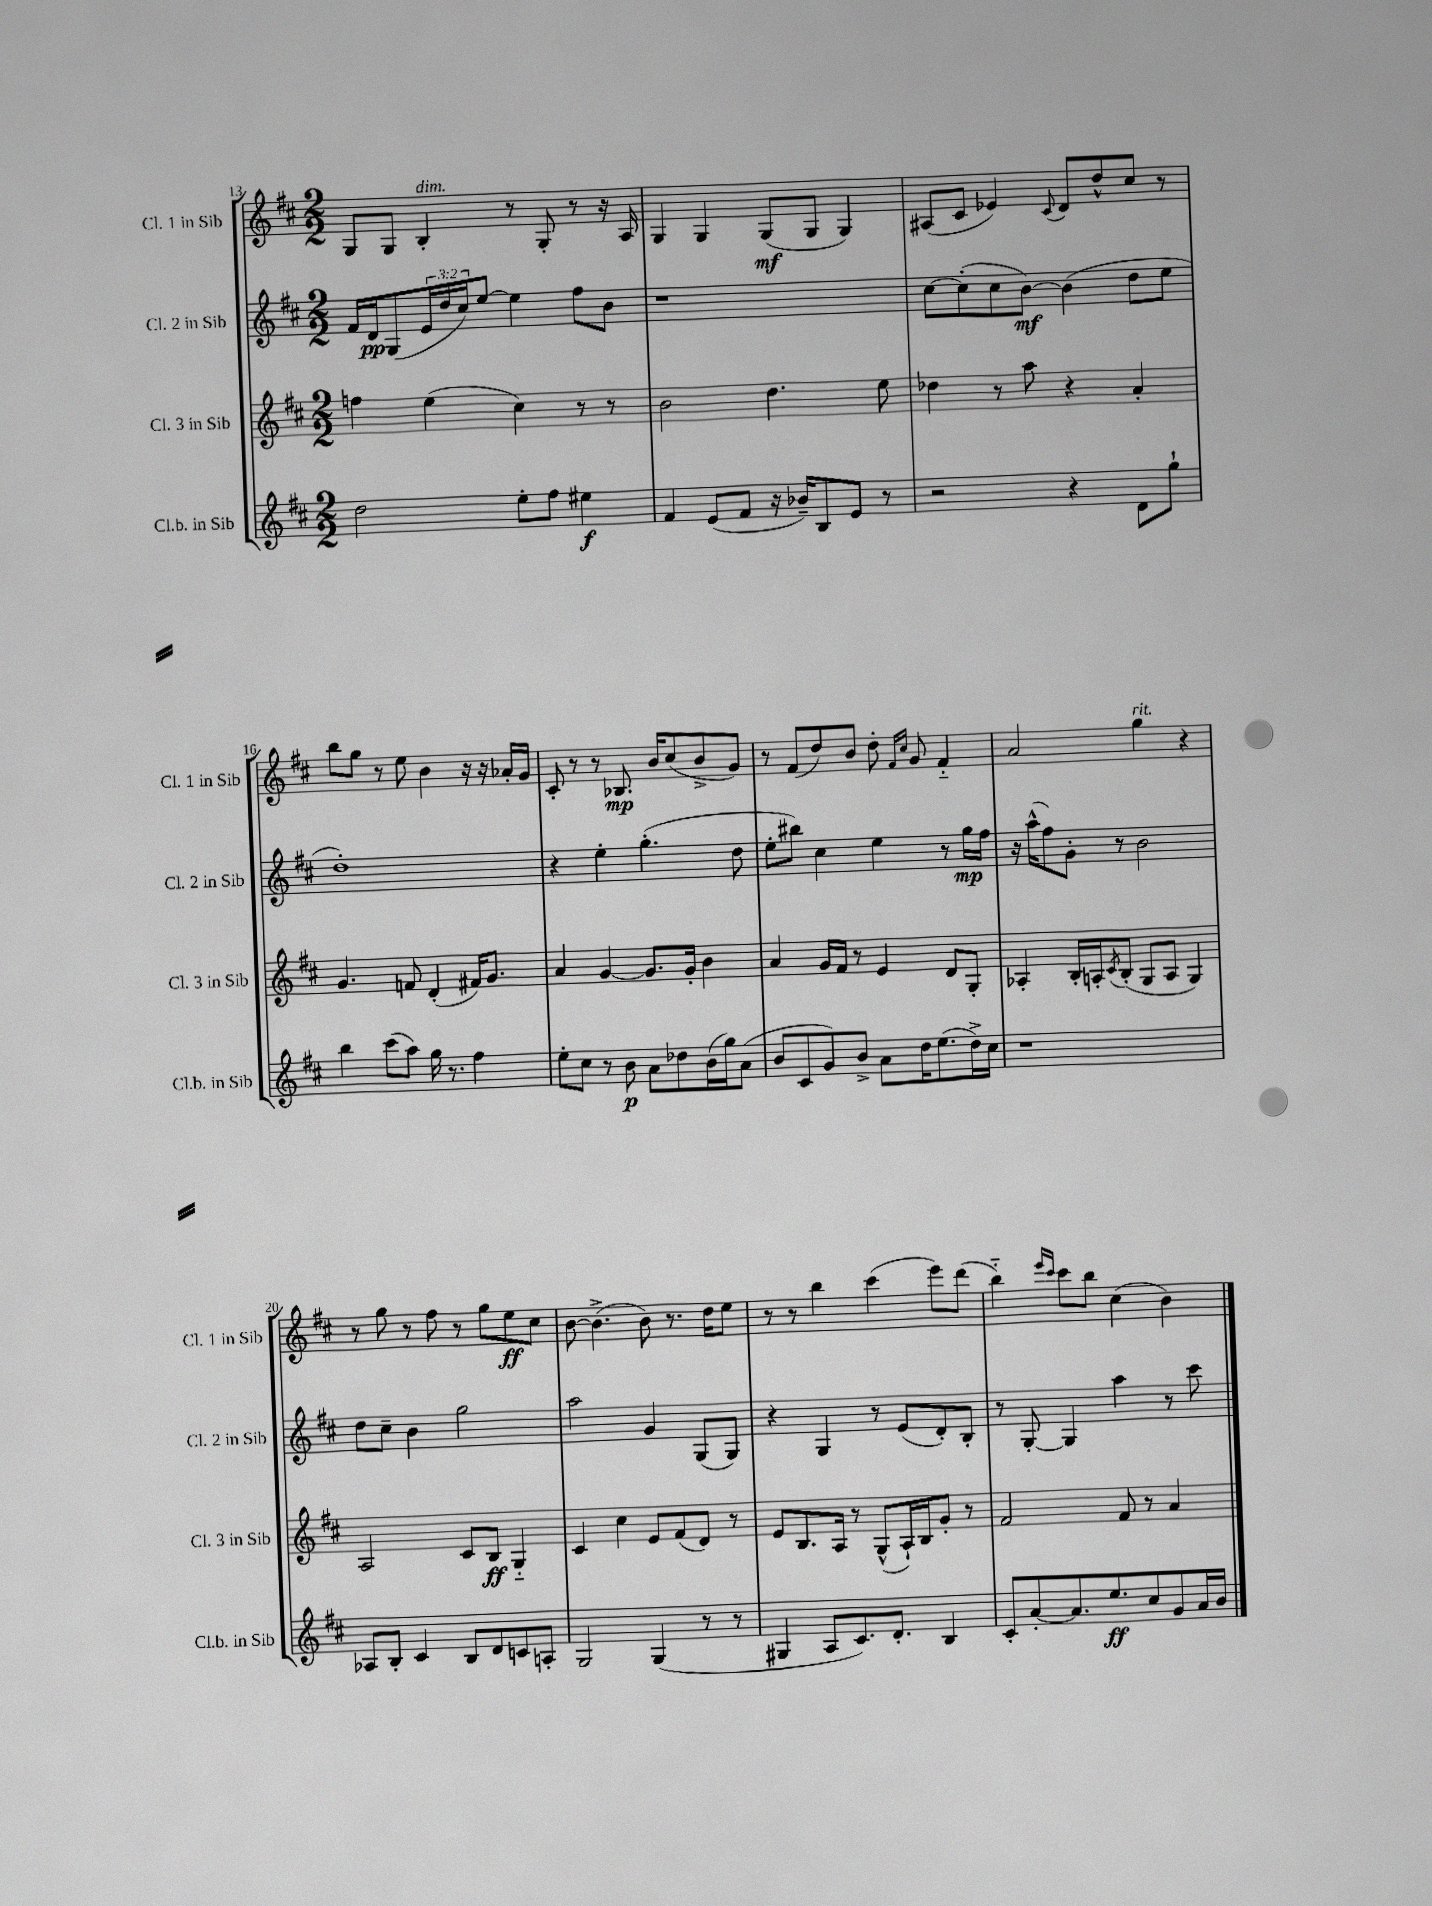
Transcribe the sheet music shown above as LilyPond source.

<<
\new StaffGroup <<
\new Staff = "s0" \with { instrumentName = "Cl. 1 in Sib" shortInstrumentName = "Cl. 1 in Sib" } {
    \clef treble \key d \major \numericTimeSignature \time 2/2
    g8 g8 b4-.^\markup { \italic "dim." } r8 g8-. r8 r16 a16 |
    g4 g4 g8\mf( g8 g4) |
    ais8( cis'8 ees'4) \appoggiatura { cis'8 } d'8 d''8-^ cis''8 r8 |
    b''8 g''8 r8 e''8 b'4 r16 r16 aes'16-. g'16 |
    cis'8-. r8 r8 bes8.\mp b'16 cis''8( b'8-> g'8) |
    r8 fis'8( d''8) b'8 d''8-. \grace { fis'16 cis''16 } g'8 fis'4-_ |
    a'2 g''4^\markup { \italic "rit." } r4 |
    r8 g''8 r8 fis''8 r8 g''8 e''8\ff cis''8 |
    b'8~ b'4.->( b'8) r8. d''16 e''8 |
    r8 r8 b''4 cis'''4( e'''8) d'''8( |
    b''4-_) \grace { e'''16 cis'''16 } cis'''8 b''8 cis''4( b'4) \bar "|." |
}
\new Staff = "s1" \with { instrumentName = "Cl. 2 in Sib" shortInstrumentName = "Cl. 2 in Sib" } {
    \clef treble \key d \major \numericTimeSignature \time 2/2 \override Staff.TupletNumber.text = #tuplet-number::calc-fraction-text
    fis'16 d'16\pp g8( \tuplet 3/2 { e'16 d''16 cis''16) } e''8~ e''4 fis''8 b'8 |
    r1 |
    cis''8~ cis''8-.( cis''8 b'8~\mf) b'4( d''8 e''8 |
    d''1-.) |
    r4 e''4-. g''4.-.( d''8 |
    e''8-. bis''8) cis''4 e''4 r8 g''16\mp fis''16 |
    r16 a''16-^( fis''8) g'8-. r8 b'2 |
    d''8 cis''8-- b'4 g''2 |
    a''2 g'4 g8( g8) |
    r4 g4 r8 e'8( d'8-.) b8-. |
    r8 g8~-. g4 a''4 r8 cis'''8 \bar "|." |
}
\new Staff = "s2" \with { instrumentName = "Cl. 3 in Sib" shortInstrumentName = "Cl. 3 in Sib" } {
    \clef treble \key d \major \numericTimeSignature \time 2/2
    f''4 e''4( cis''4) r8 r8 |
    b'2 d''4. e''8 |
    des''4 r8 a''8 r4 a'4-. |
    g'4. f'8 d'4-.( fis'16) g'8. |
    a'4 g'4~ g'8. g'16-. b'4 |
    a'4 g'16 fis'16 r8 e'4 d'8 g8-. |
    aes4-. b16-. a16-. \acciaccatura { cis'8 } b8-.( g8 a8 g4) |
    a2 cis'8 b8\ff g4-_ |
    cis'4 cis''4 e'8 fis'8( d'8) r8 |
    e'8 b8. a16 r8 g8-^( a16-!) b16 g'8-. r8 |
    fis'2 fis'8 r8 a'4 \bar "|." |
}
\new Staff = "s3" \with { instrumentName = "Cl.b. in Sib" shortInstrumentName = "Cl.b. in Sib" } {
    \clef treble \key d \major \numericTimeSignature \time 2/2
    d''2 e''8-. fis''8 eis''4\f |
    fis'4 e'8( fis'8 r16 bes'16--) b8 e'8 r8 |
    r2 r4 d'8 g''8-! |
    b''4 cis'''8( a''8) g''16 r8. fis''4 |
    e''8-. cis''8 r8 b'8\p a'8 des''8 b'16( g''16) a'8( |
    b'8 cis'8 g'8) b'8-> a'8 d''16 e''8.( d''16->) cis''16 |
    r1 |
    aes8 b8-. cis'4 b8 d'8 c'8 a8-. |
    g2 g4( r8 r8 |
    gis4 a8 cis'8.) d'8.-. b4 |
    cis'8-. a'8~-. a'8. e''8.\ff cis''8 g'8 a'16 b'16 \bar "|." |
}
>>
>>
\layout { \context { \Score currentBarNumber = #13 } }
